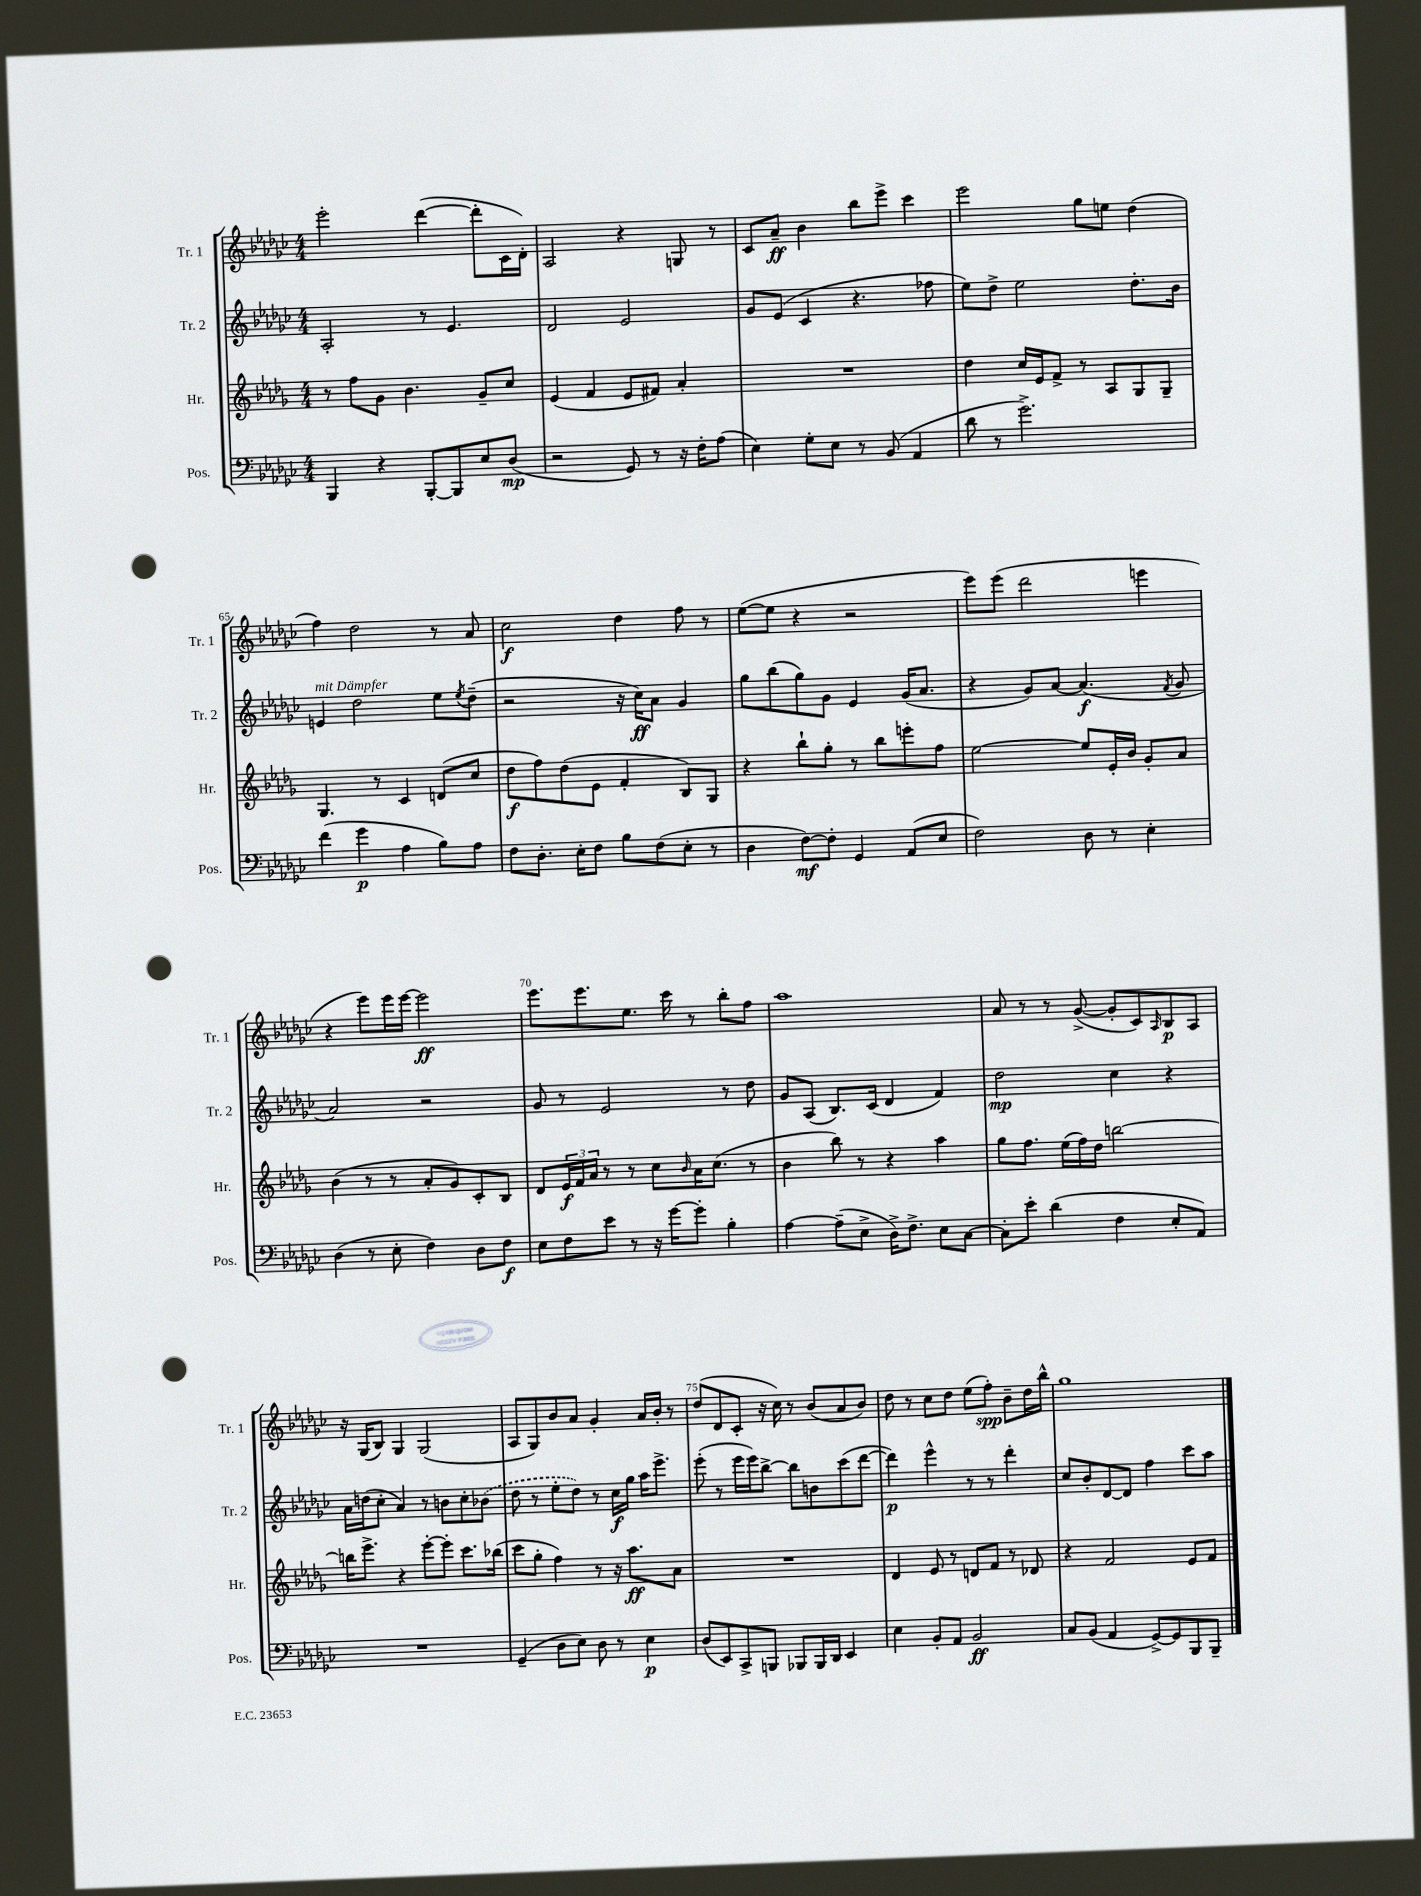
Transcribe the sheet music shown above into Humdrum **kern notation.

**kern	**dynam	**kern	**dynam	**kern	**dynam	**kern	**dynam
*part4	*part4	*part3	*part3	*part2	*part2	*part1	*part1
*staff4	*staff4	*staff3	*staff3	*staff2	*staff2	*staff1	*staff1
*I"Pos.	*	*I"Hr.	*	*I"Tr. 2	*	*I"Tr. 1	*
*I'Pos.	*	*I'Hr.	*	*I'Tr. 2	*	*I'Tr. 1	*
*clefF4	*	*clefG2	*	*clefG2	*	*clefG2	*
*k[b-e-a-d-g-c-]	*	*k[b-e-a-d-g-]	*	*k[b-e-a-d-g-c-]	*	*k[b-e-a-d-g-c-]	*
*M4/4	*	*M4/4	*	*M4/4	*	*M4/4	*
=61	=61	=61	=61	=61	=61	=61	=61
4BBB-/	.	8r	.	2A-'/	.	2eee-'\	.
.	.	8ff\L	.	.	.	.	.
4r	.	8g-\J	.	.	.	.	.
.	.	4.b-\	.	.	.	.	.
[8BBB-'/L	.	.	.	8r	.	([4ddd-\	.
8BBB-/]	.	.	.	4.e-/	.	.	.
8E-/	.	8g-~/L	.	.	.	8ddd-'\L]	.
(8D-/J	mp	8cc/J	.	.	.	16c-\L	.
.	.	.	.	.	.	16d-'\JJ)	.
=62	=62	=62	=62	=62	=62	=62	=62
2r	.	(4e-/	.	2d-/	.	2A-/	.
.	.	4f/	.	.	.	.	.
8GG-/)	.	8e-/L	.	2e-/	.	4r	.
8r	.	8f#X/J)	.	.	.	.	.
16r	.	4a-'/	.	.	.	8Gn/	.
16F'\KL	.	.	.	.	.	.	.
(8A-\J	.	.	.	.	.	8r	.
=63	=63	=63	=63	=63	=63	=63	=63
4E-\)	.	1r	.	8g-/L	.	8c-/L	.
.	.	.	.	(8e-/J	.	8a-~/J	ff
8G-'\L	.	.	.	4c-/	.	4b-\	.
8E-\J	.	.	.	.	.	.	.
8r	.	.	.	4.r	.	8bb-\L	.
(8BB-/	.	.	.	.	.	8eee-^\J	.
4AA-/	.	.	.	.	.	4ccc-\	.
.	.	.	.	8ff-X\	.	.	.
=64	=64	=64	=64	=64	=64	=64	=64
8d-\	.	4dd-\	.	8ee-\L)	.	2eee-\	.
8r	.	.	.	8dd-^\J	.	.	.
2.g-^\)	.	16cc/LL	.	2ee-\	.	.	.
.	.	16e-/J	.	.	.	.	.
.	.	8f^/J	.	.	.	.	.
.	.	8r	.	.	.	8gg-\L	.
.	.	8A-/L	.	.	.	8een\J	.
.	.	8G-/	.	8.dd-'\L	.	(4dd-\	.
.	.	8G-~/J	.	.	.	.	.
.	.	.	.	16b-\Jk	.	.	.
!!LO:LB:g=z
=65	=65	=65	=65	=65	=65	=65	=65
!	!	!	!	!LO:TX:a:i:t=mit Dämpfer	!	!	!
(4f\	.	4.G-/	.	4en/	.	4ff\)	.
4g-\	p	.	.	2dd-\	.	2dd-\	.
.	.	8r	.	.	.	.	.
4A-\	.	4c/	.	.	.	.	.
8B-\L)	.	(8dn/L	.	8ee-\L	.	8r	.
.	.	.	.	8qee-/	.	.	.
8A-\J	.	8cc/J	.	(8dd-~\J	.	8a-/	.
=66	=66	=66	=66	=66	=66	=66	=66
8F\L	.	8dd-\L	f	2r	.	2cc-\	f
8.D-'\J	.	8ff\)	.	.	.	.	.
.	.	(8dd-\	.	.	.	.	.
16E-'\KL	.	.	.	.	.	.	.
8F\J	.	8e-\J	.	.	.	.	.
8B-\L	.	4f'/	.	16r	.	4dd-\	.
.	.	.	.	16cc-\KL)	ff	.	.
(8F\	.	.	.	8a-\J	.	.	.
8E-'\J	.	8B-/L)	.	4g-/	.	8ff\	.
8r	.	8G-/J	.	.	.	8r	.
=67	=67	=67	=67	=67	=67	=67	=67
4D-\	.	4r	.	8gg-\L	.	([8ee-\L	.
.	.	.	.	(8bb-\	.	8ee-\J]	.
[8F\L)	mf	8bb-`\L	.	8gg-\)	.	4r	.
8F'\J]	.	8gg-'\J	.	8g-\J	.	.	.
4GG-/	.	8r	.	4e-/	.	2r	.
.	.	8bb-\L	.	.	.	.	.
(8AA-/L	.	8eeen'\	.	(16g-/KL	.	.	.
.	.	.	.	8.a-/J	.	.	.
8E-/J	.	8ff\J	.	.	.	.	.
=68	=68	=68	=68	=68	=68	=68	=68
2F\)	.	[2ee-\	.	4r	.	8eee-\L)	.
.	.	.	.	.	.	(8eee-\J	.
.	.	.	.	8g-/L)	.	2ddd-\	.
.	.	.	.	[8a-/J	.	.	.
8D-\	.	8ee-/L]	.	(4.a-/]	f	.	.
8r	.	16e-'/L	.	.	.	.	.
.	.	16b-/JJ	.	.	.	.	.
4E-'\	.	8g-'/L	.	.	.	4eeen\	.
.	.	.	.	8qf/	.	.	.
.	.	8a-/J	.	8g-/	.	.	.
!!LO:LB:g=z
=69	=69	=69	=69	=69	=69	=69	=69
(4D-\	.	(4b-\	.	2a-/)	.	4r	.
8r	.	8r	.	.	.	8eee-\L)	.
8E-'\	.	8r	.	.	.	16eee-\L	.
.	.	.	.	.	.	[16eee-\JJ	.
4F\)	.	8a-'/L	.	2r	.	2eee-\]	ff
.	.	8g-/)	.	.	.	.	.
8D-\L	.	8c'/	.	.	.	.	.
8F\J	f	8B-/J	.	.	.	.	.
=70	=70	=70	=70	=70	=70	=70	=70
8E-\L	.	8d-/L	.	8g-/	.	8.eee-\L	.
8F\	.	24e-/L	f	8r	.	.	.
.	.	24f/	.	.	.	.	.
.	.	.	.	.	.	8.eee-\	.
.	.	24a-/JJ	.	.	.	.	.
8e-\J	.	8r	.	2e-/	.	.	.
8r	.	8r	.	.	.	8.ee-\J	.
16r	.	8cc\L	.	.	.	.	.
[16g-\KL	.	.	.	.	.	16ccc-\	.
.	.	16qqb-/	.	.	.	.	.
8g-'\J]	.	16a-\K	.	.	.	8r	.
.	.	(8.cc\J	.	.	.	.	.
4B-'\	.	.	.	8r	.	8bb-'\L	.
.	.	8r	.	8dd-\	.	8ff\J	.
=71	=71	=71	=71	=71	=71	=71	=71
[4A-\	.	4b-\	.	8g-/L	.	1aa-	.
.	.	.	.	(8A-/J	.	.	.
(8A-~\L]	.	8bb-\)	.	8.B-/L)	.	.	.
8E-^\J	.	8r	.	.	.	.	.
.	.	.	.	(16c-/Jk	.	.	.
16D-^\KL)	.	4r	.	4d-/	.	.	.
8.F^\J	.	.	.	.	.	.	.
8E-\L	.	4aa-\	.	4f/)	.	.	.
[8C-\J	.	.	.	.	.	.	.
=72	=72	=72	=72	=72	=72	=72	=72
8C-'\L]	.	8gg-\L	.	2dd-\	mp	8a-/	.
8e-'\J	.	8.ff\J	.	.	.	8r	.
(4d-\	.	.	.	.	.	8r	.
.	.	(16ee-\LL	.	.	.	.	.
.	.	16ff\)	.	.	.	([8g-^/	.
.	.	16dd-\JJ	.	.	.	.	.
4F\	.	[2bbn\	.	4cc-\	.	8g-'/L]	.
.	.	.	.	.	.	8c-/)	.
.	.	.	.	.	.	16qqA-/	.
8E-'/L	.	.	.	4r	.	8B-/	p
8AA-/J)	.	.	.	.	.	8A-/J	.
!!LO:LB:g=z
=73	=73	=73	=73	=73	=73	=73	=73
1r	.	16bbn\KL]	.	16a-\LL	.	16r	.
.	.	8.eee-^\J	.	(16ddn\J	.	(16G-/KL	.
.	.	.	.	8cc-'\J	.	8B-/J)	.
.	.	4r	.	4a-/)	.	4G-/	.
.	.	[8eee-'\L	.	8r	.	(2G-/	.
.	.	8eee-'\J]	.	8bn\L	.	.	.
.	.	8.ccc\L	.	8cc-'\	.	.	.
.	.	.	.	(8b-X\J	.	.	.
.	.	(16bb-X\Jk	.	.	.	.	.
=74	=74	=74	=74	=74	=74	=74	=74
(4GG-~/	.	8ccc\L	.	8dd-\	.	8A-/L	.
.	.	8gg-'\J	.	8r	.	8G-/)	.
8D-\L	.	4ff\)	.	8ee-'\L	.	8b-/	.
8E-\J)	.	.	.	8dd-\J)	.	8a-/J	.
8D-\	.	8r	.	8r	.	4g-'/	.
8r	.	16r	.	16cc-\LL	f	.	.
.	.	8.aa-\L	ff	16gg-\JJ	.	.	.
4E-\	p	.	.	16aa-\KL	.	16a-/LL	.
.	.	.	.	8.eee-^\J	.	16b-'/JJ	.
.	.	8a-\J	.	.	.	8r	.
=75	=75	=75	=75	=75	=75	=75	=75
(8D-/L	.	1r	.	(8eee-'\	.	(8dd-/L	.
8EE-/)	.	.	.	8r	.	8d-/	.
8CC-^/	.	.	.	16eee-\LL	.	8c-'/J	.
.	.	.	.	16eee-\J)	.	.	.
8BBBn/J	.	.	.	[8bb-^\J	.	16r	.
.	.	.	.	.	.	16cc-\)	.
8BBB-X/L	.	.	.	8bb-\L]	.	8r	.
16BBB-/L	.	.	.	8bn\	.	(8b-/L	.
16DD-/JJ	.	.	.	.	.	.	.
4EE-/	.	.	.	(8ccc-\	.	8a-/	.
.	.	.	.	[8ddd-\J	.	8b-/J)	.
=76	=76	=76	=76	=76	=76	=76	=76
4E-\	.	4d-/	.	4ddd-\])	p	8dd-\	.
.	.	.	.	.	.	8r	.
8BB-'/L	.	8e-/	.	4eee-^^\	.	8cc-\L	.
8AA-/J	.	8r	.	.	.	8dd-\J	.
2BB-/	ff	8dn/L	.	8r	.	(8ee-\L	.
.	.	8f/J	.	8r	.	8ff'\J)	spp
.	.	8r	.	4ddd-'\	.	8b-~\L	.
.	.	8d-X/	.	.	.	16dd-\L	.
.	.	.	.	.	.	16bb-^^\JJ	.
=77	=77	=77	=77	=77	=77	=77	=77
8C-/L	.	4r	.	8cc-/L	.	1gg-	.
(8BB-/J	.	.	.	8b-'/	.	.	.
4AA-/	.	2f/	.	[8d-/	.	.	.
.	.	.	.	8d-/J]	.	.	.
[8GG-^/L)	.	.	.	4ff\	.	.	.
8GG-/]	.	.	.	.	.	.	.
8BBB-/	.	8e-/L	.	8ccc-\L	.	.	.
8BBB-~/J	.	8f/J	.	8aa-\J	.	.	.
==	==	==	==	==	==	==	==
*-	*-	*-	*-	*-	*-	*-	*-
